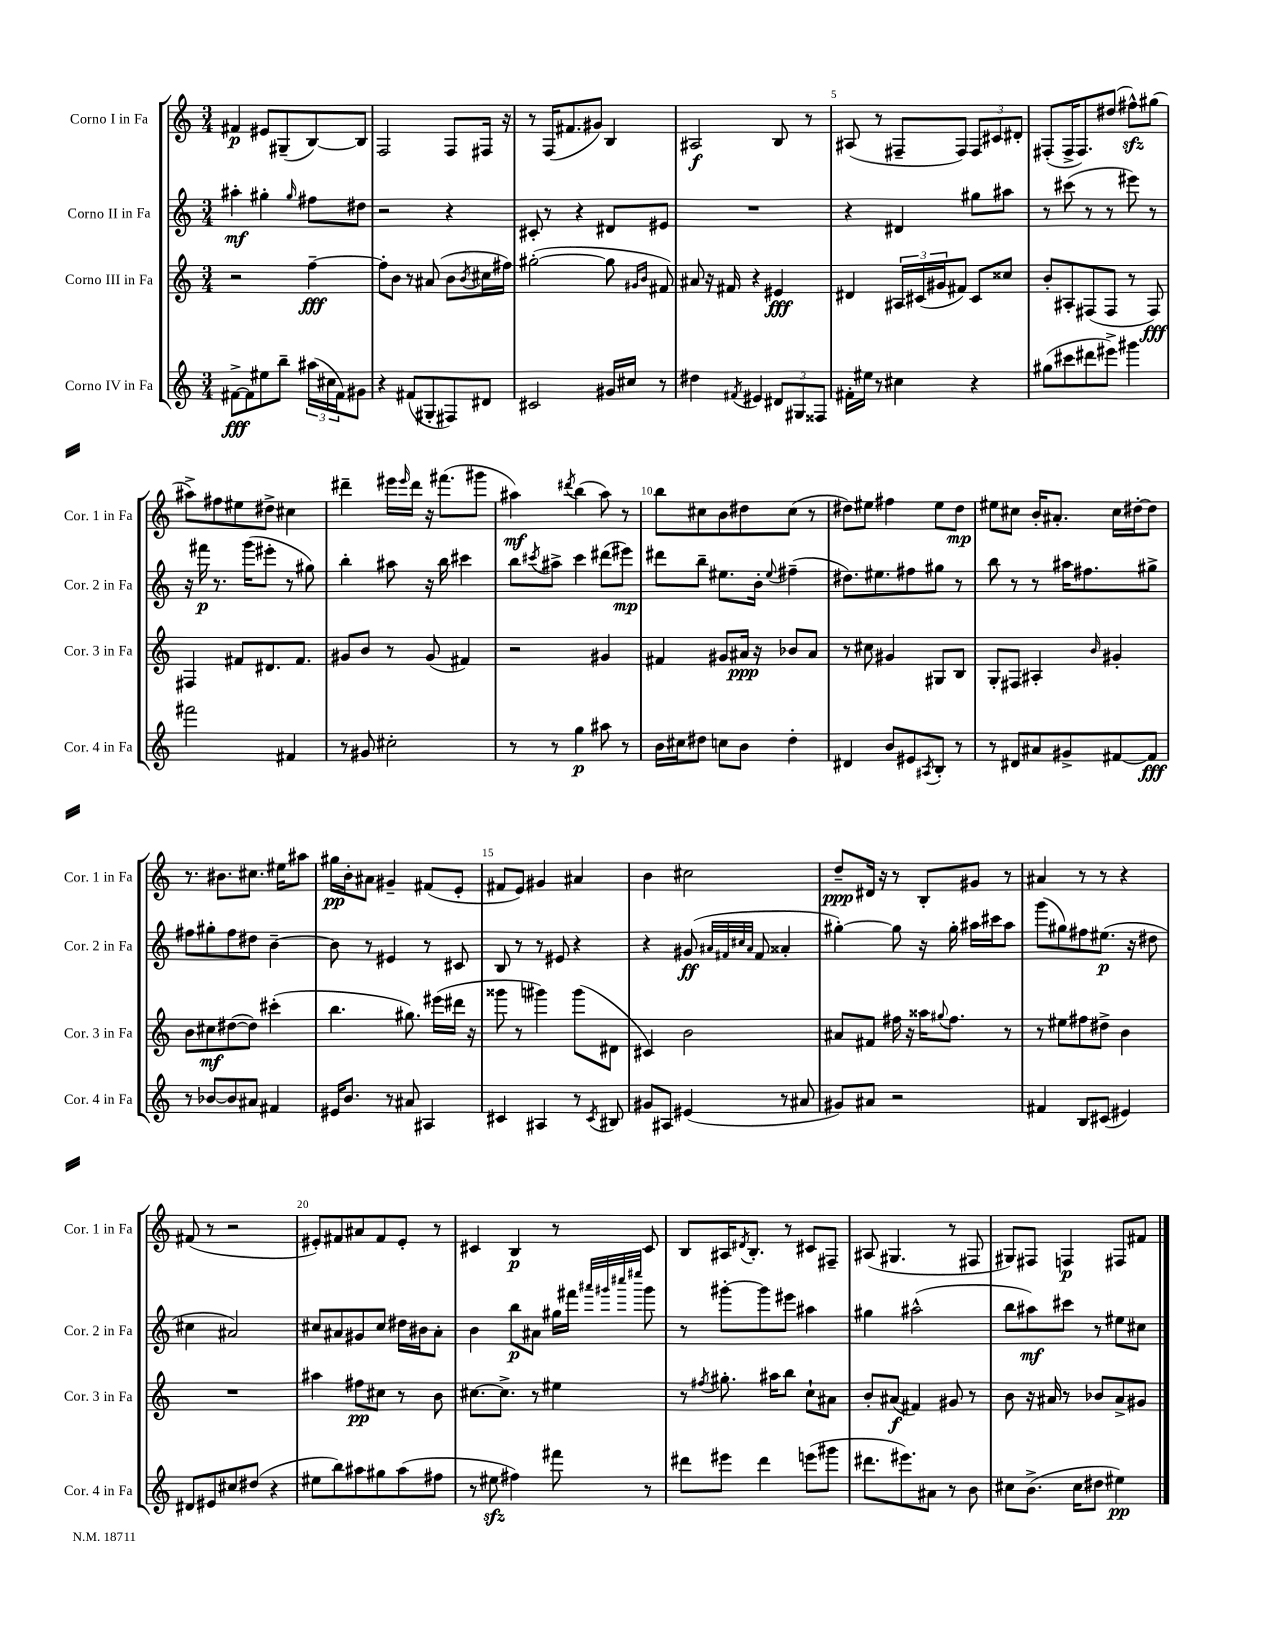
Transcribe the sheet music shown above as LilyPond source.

<<
\new StaffGroup <<
\new Staff = "s0" \with { instrumentName = "Corno I in Fa" shortInstrumentName = "Cor. 1 in Fa" } {
    \clef treble \key c \major \numericTimeSignature \time 3/4
    fis'4\p eis'8 gis8--( b8~) b8 |
    f2 f8 fis16 r16 |
    r8 f16( fis'8. gis'8) b4 |
    ais2\f b8 r8 |
    ais8( r8 fis8-- fis8) \tuplet 3/2 { fis8 cis'8 dis'8-. } |
    fis8-.( fis16-> fis8.) dis''8( fis''8-^\sfz) gis''8( |
    ais''8->) fis''8 eis''8 dis''8-> cis''4 |
    dis'''4-- eis'''16 \grace { eis'''16 } dis'''16 r16 fis'''8.( gis'''8 |
    ais''4\mf) \acciaccatura { dis'''8 } b''4( ais''8) r8 |
    b''8 cis''8 b'8 dis''8 cis''8( r8 |
    dis''8) eis''8 fis''4 eis''8 dis''8\mp |
    eis''8 cis''8 b'16-. ais'8.-. cis''16 dis''16~-. dis''8 |
    r8. bis'8. cis''8. eis''16 ais''8 |
    gis''16\pp b'16-. ais'8 gis'4-- fis'8( e'8-. |
    fis'8 e'8) gis'4 ais'4 |
    b'4 cis''2 |
    d''8--\ppp dis'16 r16 r8 b8-. gis'8 r8 |
    ais'4 r8 r8 r4 |
    fis'8( r8 r2 |
    eis'8-.) fis'8 ais'8 fis'8 eis'8-. r8 |
    cis'4 b4\p r8 cis'8 |
    b8 ais16 \acciaccatura { dis'8 } b8.-. r8 cis'8 fis8-- |
    ais8( gis4. r8 fis8 |
    gis8) fis8 f4\p fis8 fis'8 \bar "|." |
}
\new Staff = "s1" \with { instrumentName = "Corno II in Fa" shortInstrumentName = "Cor. 2 in Fa" } {
    \clef treble \key c \major \numericTimeSignature \time 3/4
    ais''4-.\mf gis''4-. \grace { gis''16 } fis''8 dis''8 |
    r2 r4 |
    cis'8-. r8 r4 dis'8 eis'8 |
    R2. |
    r4 dis'4 gis''8 ais''8 |
    r8 cis'''8( r8 r8 eis'''8) r8 |
    r16 fis'''16\p r8. g'''16( eis'''8-. r8 gis''8) |
    b''4-. ais''8 r16 b''16 cis'''4 |
    b''8 \acciaccatura { cis'''8 } ais''8-> cis'''4 dis'''8( eis'''8\mp) |
    dis'''8 b''8-- eis''8. b'16-. \appoggiatura { eis''8 } fis''4--( |
    dis''8.) eis''8. fis''8 gis''8 r8 |
    b''8 r8 r8 ais''16 fis''8. gis''8-> |
    fis''8 gis''8-. fis''8 dis''8 b'4~-- |
    b'8 r8 eis'4 r8 cis'8 |
    b8 r8 r8 eis'8 r4 |
    r4 gis'8\ff( \grace { ais'32 fis'32 cis''32 ais'32 } fis'8 aisis'4-. |
    gis''4~-.) gis''8 r16 gis''16-. ais''16 cis'''16 ais''8 |
    g'''8( gis''8) fis''8 eis''8.\p( r16 dis''8 |
    cis''4 ais'2) |
    cis''8 ais'8 gis'8 cis''8 dis''16 bis'16 ais'8-. |
    b'4 b''8\p ais'8 gis''16 fis'''16 \grace { ais'''32 gis'''32 cis''''32 eis''''32 } gis'''8 |
    r8 gis'''8~-. gis'''8 eis'''8 ais''4 |
    gis''4 ais''2-^( |
    b''8 ais''8\mf) cis'''8 r8 eis''8 cis''8 \bar "|." |
}
\new Staff = "s2" \with { instrumentName = "Corno III in Fa" shortInstrumentName = "Cor. 3 in Fa" } {
    \clef treble \key c \major \numericTimeSignature \time 3/4
    r2 f''4~--\fff |
    f''8-. b'8 r8 ais'8( b'8 \acciaccatura { b'8 } cis''16 fis''16) |
    gis''2~-.( gis''8 \grace { gis'16 b'16 } fis'8) |
    ais'8 r16 fis'16 r4 eis'4\fff |
    dis'4 \tuplet 3/2 { ais16 cis'16( gis'16 } fis'8) cis'8 cisis''8 |
    b'8-. ais8-. fis8( fis8 r8 fis8\fff) |
    fis4 fis'8 dis'8. fis'8. |
    gis'8 b'8 r8 gis'8( fis'4) |
    r2 gis'4 |
    fis'4 gis'8 ais'16\ppp r16 bes'8 ais'8 |
    r8 cis''8 gis'4 gis8 b8 |
    g8-. fis8 ais4-. \grace { b'16 } gis'4-. |
    b'8 cis''8\mf dis''8~( dis''8) cis'''4-.( |
    b''4. gis''8.) eis'''16( dis'''16 r16 |
    gisis'''8 r8 gis'''4) gis'''8( dis'8 |
    cis'4) b'2 |
    ais'8 fis'8 fis''16 r16 aisis''16 \appoggiatura { gis''8 } fis''8. r8 |
    r8 eis''8 fis''8 dis''8-> b'4 |
    R2. |
    ais''4 fis''8\pp cis''8 r8 b'8 |
    cis''8.~ cis''8.-> r8 eis''4 |
    r8 \acciaccatura { fis''8 } gis''8.-. ais''16 b''8 c''8-! ais'8 |
    b'8-. ais'8\f( fis'4) gis'8 r8 |
    b'8 r16 ais'16 r8 bes'8 ais'8-> gis'8 \bar "|." |
}
\new Staff = "s3" \with { instrumentName = "Corno IV in Fa" shortInstrumentName = "Cor. 4 in Fa" } {
    \clef treble \key c \major \numericTimeSignature \time 3/4
    fis'8~->\fff fis'8 eis''8 b''8-- \tuplet 3/2 { ais''16( cis''16 fis'16) } gis'8 |
    r4 fis'8( gis8-. fis8) dis'8 |
    cis'2 gis'16 cis''16 r8 |
    dis''4 \acciaccatura { fis'8 } eis'4 \tuplet 3/2 { dis'8 gis8 fisis8 } |
    fis'16-. eis''16 r8 cis''4 r4 |
    gis''8( cis'''8 dis'''8 eis'''8->) gis'''4 |
    fis'''2 fis'4 |
    r8 gis'8 cis''2-. |
    r8 r8 g''4\p ais''8 r8 |
    b'16 cis''16 dis''8 c''8 b'8 dis''4-. |
    dis'4 b'8 eis'8 \acciaccatura { ais8 } b8-. r8 |
    r8 dis'8 ais'8 gis'8-> fis'8~ fis'8\fff |
    r8 bes'8~ bes'8 ais'8 fis'4 |
    eis'16 b'8. r8 ais'8 ais4 |
    cis'4 ais4 r8 \acciaccatura { cis'8 } bis8 |
    gis'8 ais8 eis'4( r8 ais'8 |
    gis'8) ais'8 r2 |
    fis'4 b8 cis'8( eis'4) |
    dis'8 eis'8 cis''8 dis''8( r4 |
    eis''8 b''8) ais''8 gis''8 ais''8( fis''8 |
    r8 eis''8\sfz fis''4) fis'''8 r8 |
    dis'''8 eis'''8 dis'''4 e'''8( gis'''8 |
    dis'''8. eis'''8.) ais'8 r8 b'8 |
    cis''8 b'8.->( cis''16 dis''8 eis''4\pp) \bar "|." |
}
>>
>>
\layout { \context { \Score \override BarNumber.break-visibility = ##(#f #t #t) barNumberVisibility = #(every-nth-bar-number-visible 5) } }
